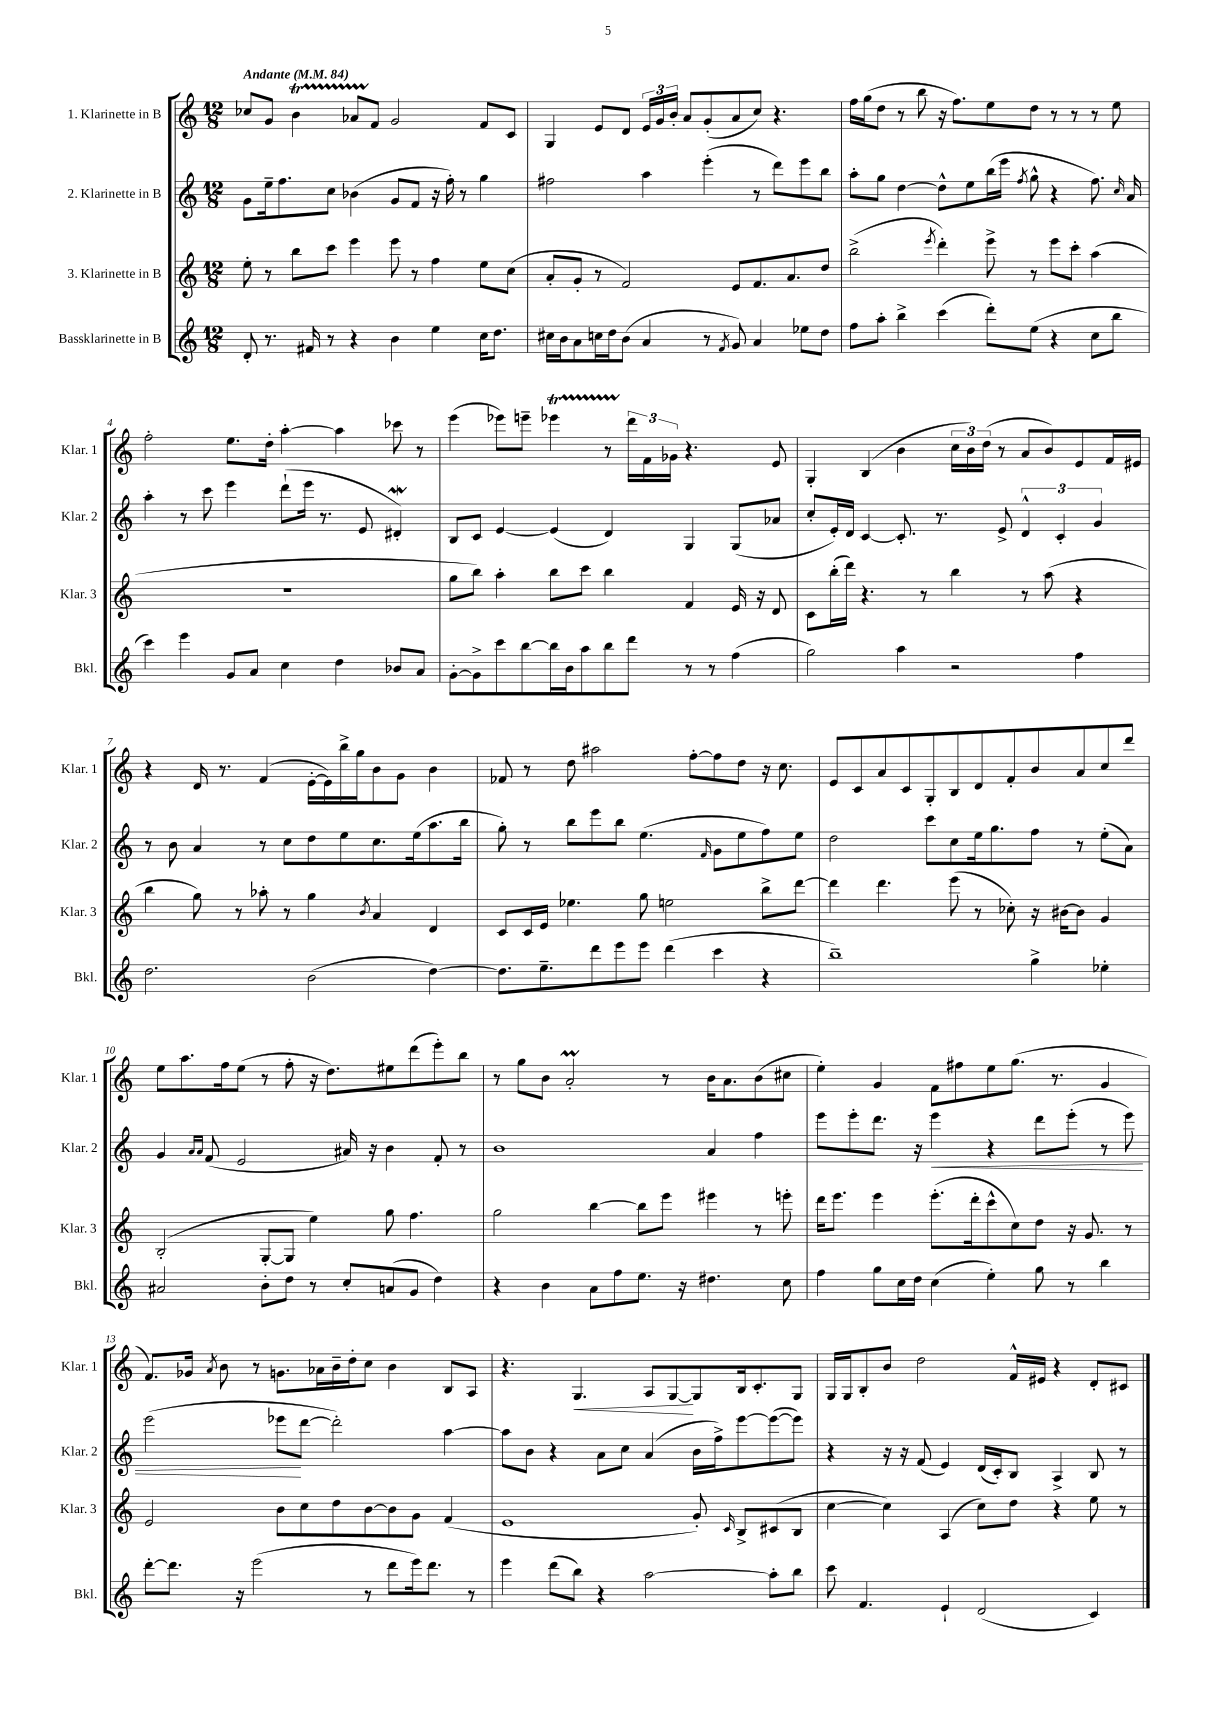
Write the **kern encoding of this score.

**kern	**kern	**kern	**kern
*staff4	*staff3	*staff2	*staff1
*clefG2	*clefG2	*clefG2	*clefG2
*k[]	*k[]	*k[]	*k[]
*M12/8	*M12/8	*M12/8	*M12/8
*MM84	*MM84	*MM84	*MM84
8d'/	8ee'\	8g\L	8cc-/L
8.r	8r	16ee~\k	8g/J
.	.	8.ff\	.
.	8bb\L	.	4b\
16f#/	.	.	.
8r	8ccc\J	8cc\J	.
4r	4eee\	(4b-\	8a-/L
.	.	.	8f/J
4b\	8eee\	8g/L	2g/
.	8r	8f/J	.
4ee\	4ff\	16r	.
.	.	16ff'\)	.
.	.	8r	.
16cc\LK	8ee\L	4gg\	8f/L
8.dd\J	.	.	.
.	(8cc\J	.	8c/J
=	=	=	=
16cc#\LL	8a'/L	2ff#\	4G/
16b\J	.	.	.
8a\	8g'/J	.	.
16cc\L	8r	.	8e/L
16dd\J	.	.	.
(8b\J	2f/)	.	8d/J
4a/	.	4aa\	24e/LL
.	.	.	24g/
.	.	.	24b'/JJ
.	.	.	8a/L
8r	.	(4eee'\	(8g'/
8qf/	.	.	.
8g/)	8e/L	.	8a/
4a/	8.f/	8r	8cc/J)
.	.	8ddd\L)	4.r
.	8.a/	.	.
8ee-\L	.	8eee\	.
8dd\J	8dd/J	8bb\J	.
=	=	=	=
8ff\L	(2bb^\	8aa'\L	16ff\LL
.	.	.	(16gg\J
8aa'\J	.	8gg\J	8dd\J
4bb^\	.	[4dd\	8r
.	.	.	8bb\
.	8qeee/	.	.
(4ccc\	4ddd'\)	8dd^^\]L	16r
.	.	.	8.ff\L)
.	.	8ee\	.
8ddd'\L)	8eee^\	(16bb\L	8ee\
.	.	16eee\JJ	.
.	.	8qff/	.
(8ee\J	8r	8gg^^\	8dd\J
4r	8eee\L	4r	8r
.	8ccc'\J	.	8r
8cc\L	(4aa\	8.ff\)	8r
8bb\J	.	.	8ee\
.	.	16qqcc/	.
.	.	16a/	.
=	=	=	=
4ccc\)	1.r	4aa'\	2ff'\
4eee\	.	8r	.
.	.	8ccc\	.
8g/L	.	4eee\	8.ee\L
8a/J	.	.	.
.	.	.	16dd'\Jk
4cc\	.	(8ddd`\L	[4aa'\
.	.	16eee\Jk	.
.	.	8.r	.
4dd\	.	.	4aa\]
.	.	8e/	.
8b-/L	.	4d#'/)	8ccc-\
8a/J	.	.	8r
=	=	=	=
[8g'\L	8gg\L	8B/L	(4eee\
8g^\]	8bb\J)	8c/J	.
8ccc\	4aa'\	[4e/	8eee-\L)
[8bb\	.	.	8eee~\J
16bb\]L	8bb\L	(4e/]	4eee-\
16b\J	.	.	.
8aa\	8ccc\J	.	.
8bb\	4bb\	4d/)	8r
8ddd\J	.	.	24ddd\LL
.	.	.	24f\
.	.	.	24g-\JJ
8r	4f/	4G/	4.r
8r	.	.	.
(4ff\	16e/	(8G/L	.
.	16r	.	.
.	8d/	8a-/J	8e/
=	=	=	=
2gg\)	8c\L	8cc'/L	4G'/
.	(16bb'\L	16e'/L)	.
.	16ddd\JJ)	16d/JJ	.
.	4.r	[4c/	(4B/
4aa\	.	8.c'/]	4b\
.	8r	.	.
.	.	8.r	.
2r	4bb\	.	24cc\LL
.	.	.	24b\)
.	.	.	(24dd\JJ
.	.	8e^/	8r
.	8r	6d^^/	8a/L
.	(8aa\	.	8b/)
.	.	6c'/	.
4ff\	4r	.	8e/
.	.	6g/	.
.	.	.	16f/L
.	.	.	16e#/JJ
=	=	=	=
2.dd\	4bb\	8r	4r
.	.	8b\	.
.	8gg\)	4a/	16d/
.	.	.	8.r
.	8r	.	.
.	8aa-'\	8r	(4f/
.	8r	8cc\L	.
(2b\	4gg\	8dd\	[16e'\LL
.	.	.	16e\])
.	.	8ee\	16bb^\
.	.	.	16gg\J
.	8qb/	.	.
.	4a/	8.cc\	8b\
.	.	.	8g\J
.	.	(16ee\k	.
[4dd\)	4d/	8.aa\	4b\
.	.	16bb\Jk	.
=	=	=	=
8.dd\]L	8c/L	8gg'\)	8f-/
.	16c/L	8r	8r
8.ee~\	16e/JJ	.	.
.	4.ee-\	8bb\L	8dd\
8ddd\	.	8eee\	2aa#\
8eee\	.	8bb\J	.
8eee\J	8gg\	(4.ee\	.
(4ddd\	2ee\	.	.
.	.	.	[8ff'\L
.	.	16qqf/	.
4ccc\	.	8g\L	8ff\]
.	.	8ee\	8dd\J
4r	8bb^\L	8ff\)	16r
.	.	.	8.cc\
.	[8ddd\J	8ee\J	.
=	=	=	=
1bb~)	4ddd\]	2dd\	8e/L
.	.	.	8c/
.	4.ddd\	.	8a/
.	.	.	8c/
.	.	8ccc\L	8G'/
.	(8eee\	8cc\	8B/
.	8r	16ee\k	8d/
.	.	8.gg\	.
.	8cc-'\)	.	8f'/
4gg^\	16r	8ff\J	8b/
.	[16b#\LK	.	.
.	8b#\]J	8r	8a/
4ee-'\	4g/	(8ee'\L	8cc/
.	.	8a\J)	8ddd/J
=	=	=	=
2a#/	(2B'/	4g/	8ee\L
.	.	.	8.aa\
.	.	16qqa/LL	.
.	.	16qqa/JJ	.
.	.	(8f/	.
.	.	.	16ff\k
.	.	2e/	(8ee\J
8b'\L	[8G'/L	.	8r
8dd\J	8G/]J	.	8ff'\
8r	4ee\)	.	16r
.	.	.	8.dd\L)
8cc'/L	.	16a#/)	.
.	.	16r	.
(8a/	8gg\	4b\	8ee#\
8g/J	4.ff\	.	(8ddd\
4dd\)	.	8f'/	8eee'\)
.	.	8r	8bb\J
=	=	=	=
4r	2gg\	1b	8r
.	.	.	8gg\L
4b\	.	.	8b\J
.	.	.	2a'/
8a\L	[4bb\	.	.
8ff\	.	.	.
8.ee\J	8bb\]L	.	.
.	8eee\J	.	8r
16r	.	.	.
4.dd#\	4eee#\	4a/	16b\LK
.	.	.	8.a\
.	8r	4ff\	(8b\
8cc\	8eee'\	.	8cc#\J
=	=	=	=
4ff\	16ddd\LK	8eee\L	4ee'\)
.	8.eee\J	.	.
.	.	8eee'\	.
8gg\L	4eee\	8.ddd\J	4g/
16cc\L	.	.	.
16dd\JJ	.	16r	.
(4cc\	(8.eee'\L	4eee\	8f\L
.	.	.	8ff#\
.	16ddd'\k	.	.
4ee'\)	8ccc^^\	4r	8ee\
.	8cc\)	.	(8.gg\J
8gg\	8dd\J	8ddd\L	.
.	.	.	8.r
8r	16r	(8eee'\J	.
.	8.g/	.	.
4bb\	.	8r	4g/
.	8r	8eee\)	.
=	=	=	=
[8ddd'\L	2e/	(2eee\	8.f/L)
8.ddd\]J	.	.	.
.	.	.	16g-/Jk
.	.	.	8qa/
.	.	.	8b\
16r	.	.	.
(2eee\	.	.	8r
.	8b\L	8eee-\L	8.g\L
.	8cc\	[8ddd\J	.
.	.	.	16a-\L
.	8dd\	2ddd'\])	16b~\
.	.	.	16dd'\J
8r	[8b\	.	8cc\J
8ddd\L	8b\]	.	4b\
16eee\k)	8g\J	.	.
8.ddd\J	.	.	.
.	(4f/	[4aa\	8B/L
8r	.	.	8A/J
=	=	=	=
4eee\	1e	8aa\]L	4.r
.	.	8b\J	.
(8ddd\L	.	4r	.
8bb\J)	.	.	4.G/
4r	.	8a\L	.
.	.	8cc\J	.
[2aa\	.	(4a/	8A/L
.	.	.	[8G/
.	8g'/)	16b\LL	8G/]
.	.	16ff^\J)	.
.	16qqc/	.	.
.	8B^/L	[8eee\	16B/k
.	.	.	8.c'/
8aa'\]L	(8c#/	(8eee\_	.
8bb\J	8B/J	8eee\]J)	8G/J
=	=	=	=
8ccc\	[4cc\	4r	16G/LL
.	.	.	16G/J
4.f/	.	.	8B'/
.	4cc\])	16r	8b/J
.	.	16r	.
.	.	(8f/	2dd\
4e`/	(4A/	4e/)	.
(2d/	8cc\L)	(16d/LL	.
.	.	16c'/J)	.
.	8dd\J	8B/J	16f^^/LL
.	.	.	16e#/JJ
.	4r	4A^/	4r
4c/)	8ee\	8B/	8d'/L
.	8r	8r	8c#/J
==	==	==	==
*-	*-	*-	*-
